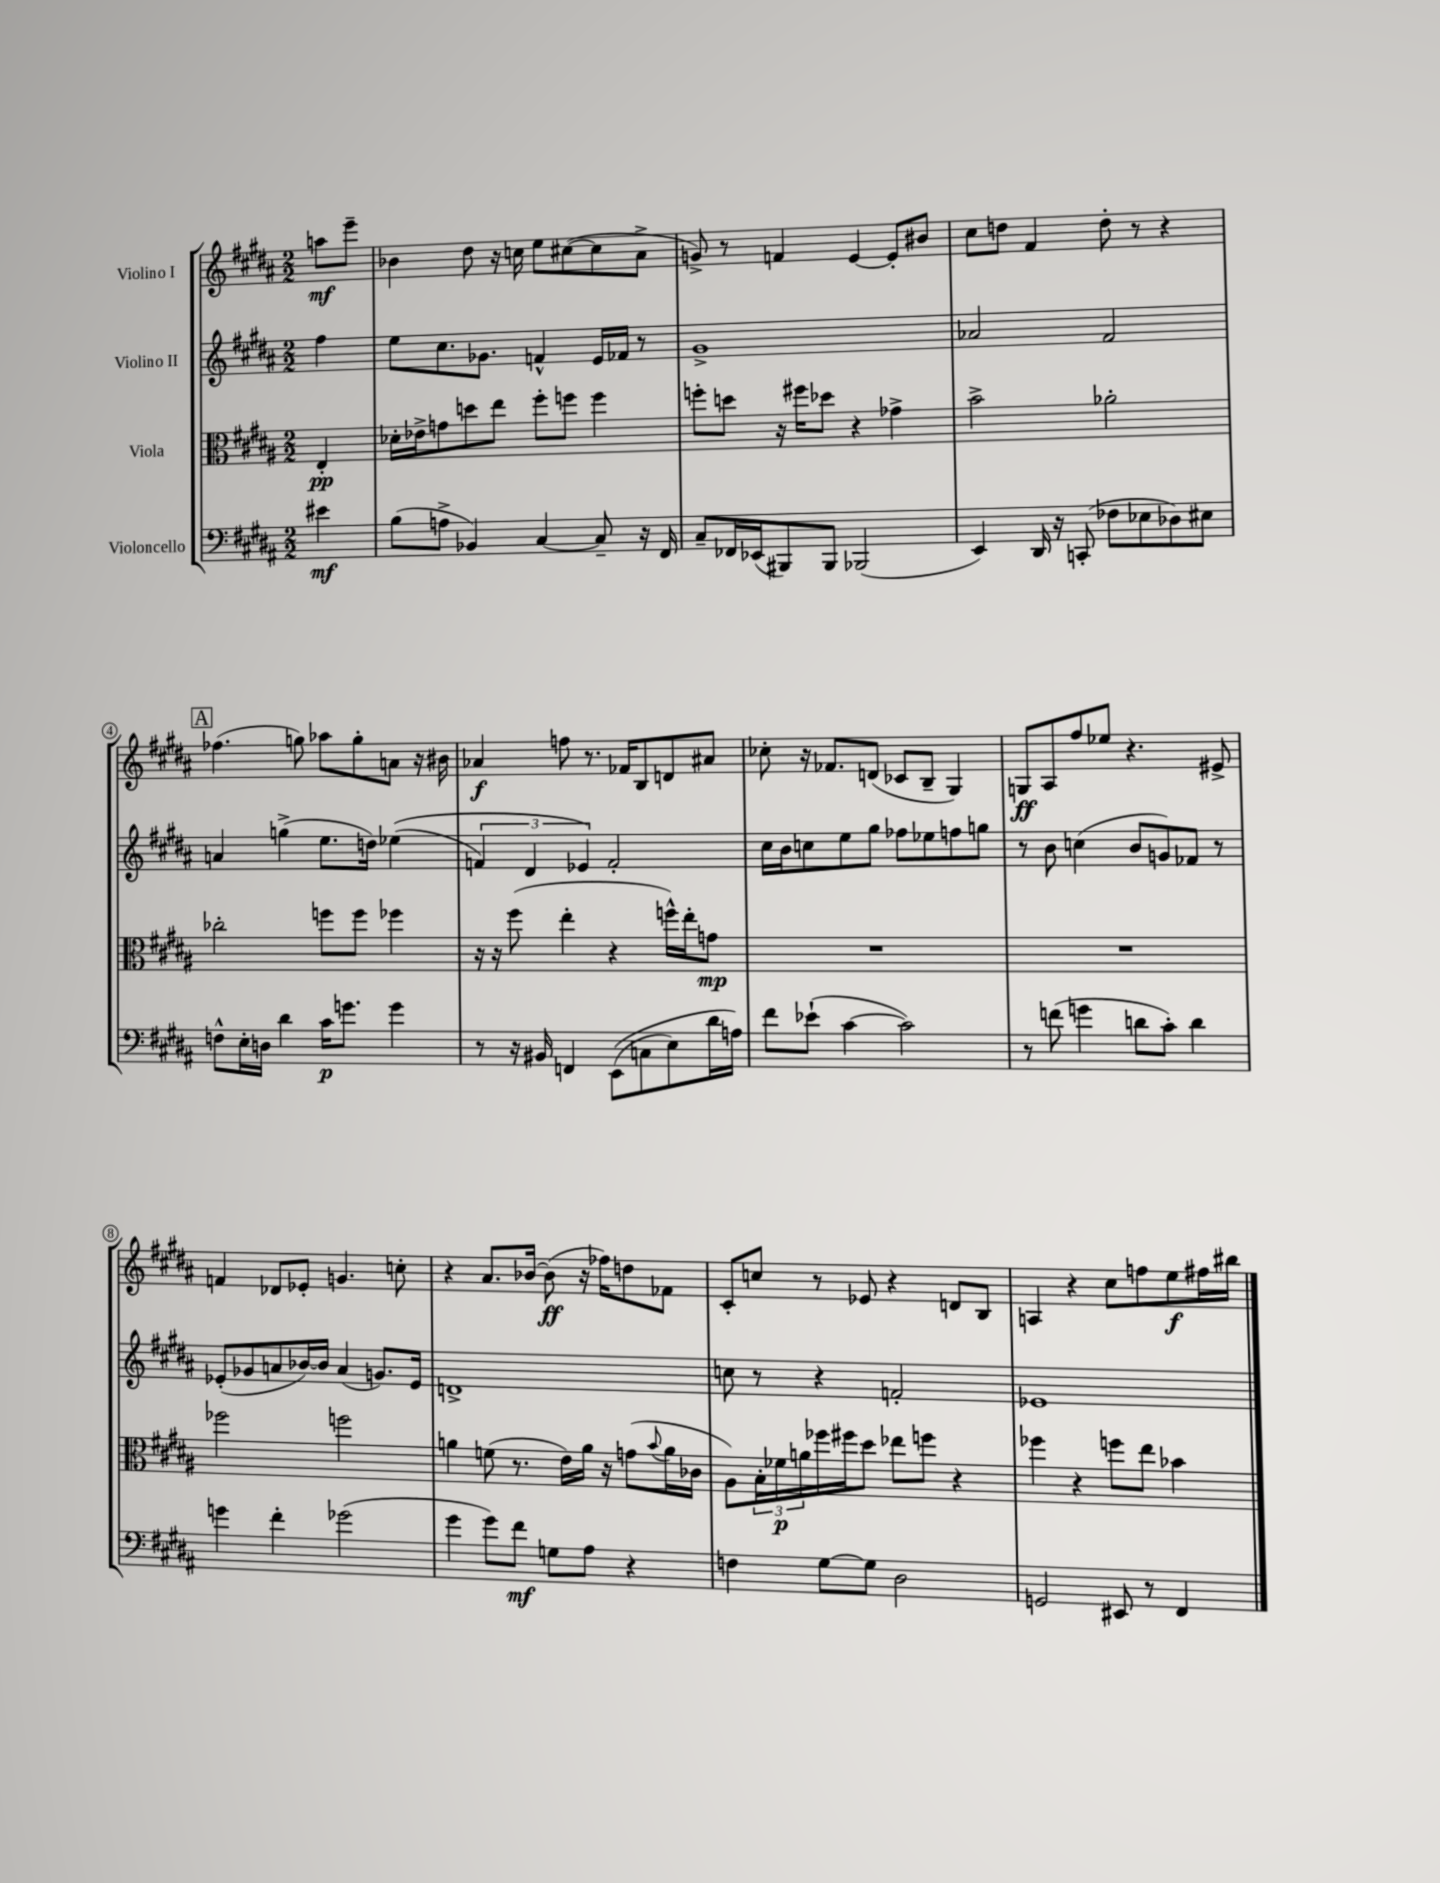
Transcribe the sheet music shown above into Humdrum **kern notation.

**kern	**kern	**kern	**kern
*staff4	*staff3	*staff2	*staff1
*clefF4	*clefC3	*clefG2	*clefG2
*k[f#c#g#d#a#]	*k[f#c#g#d#a#]	*k[f#c#g#d#a#]	*k[f#c#g#d#a#]
*M2/2	*M2/2	*M2/2	*M2/2
4e#\	4E'/	4ff#\	8aa\L
.	.	.	8eee~\J
=	=	=	=
(8B\L	16d-'\LL	8ee\L	4b-\
.	16e-^\J	.	.
8A^\J	8g\	8.cc#\	.
4BB-/)	8dd\	.	8dd#\
.	.	8.g-\J	.
.	8ee\J	.	16r
.	.	.	16cc\
[4C#/	8ff#'\L	4f^^/	8ee\L
.	8ff\J	.	([8cc#\
8C#~/]	4ff\	16e/LL	8cc#\]
.	.	16f-/JJ	.
16r	.	8r	8a#^\J
16FF#/	.	.	.
=	=	=	=
8C#~/L	8ff'\L	1g#^	8g^/)
16FF-/L	8dd\J	.	8r
(16EE-/J	.	.	.
8BBB#/)	16r	.	4f/
.	16ff#\LK	.	.
8BBB#/J	8dd-\J	.	.
(2BBB-/	4r	.	[4e/
.	4g-^\	.	8e'/]L
.	.	.	8b#/J
=	=	=	=
4EE/)	2b^\	2a-/	8cc#\L
.	.	.	8dd\J
16DD#/	.	.	4f#/
16r	.	.	.
(8CC'/	.	.	.
8F-\L	2a-'\	2f#/	8dd'\
8E-\	.	.	8r
8D-\)	.	.	4r
8E#\J	.	.	.
=	=	=	=
8F^^\L	2cc-'\	4a/	(4.ff-\
16E'\L	.	.	.
16D\JJ	.	.	.
4d#\	.	(4gg^\	.
.	.	.	8gg\)
16c#\LK	8ff\L	8.ee\L	8aa-\L
8.g\J	.	.	.
.	8ff\J	.	8gg'\
.	.	16dd\Jk)	.
4g\	4ff-\	&((4ee-\	8a\J
.	.	.	16r
.	.	.	16b#\
=	=	=	=
8r	16r	6f/)	4a-/
.	16r	.	.
16r	(8ff#\	.	.
.	.	6d#/	.
16BB#/	.	.	.
4FF/	4ee'\	.	8ff\
.	.	6e-/&)	.
.	.	.	8.r
&((8EE\L	4r	2f'/	.
.	.	.	16f-/LK
8C\	.	.	8B/
8E\)	16ff^^\LL)	.	8d/
.	16ee'\J	.	.
16d#\L	8g\J	.	8a#/J
16A\JJ&)	.	.	.
=	=	=	=
8f#\L	1r	16cc#\LL	8cc-'\
.	.	16b\J	.
(8e-`\J	.	8cc\	16r
.	.	.	8.f-/L
[4c#\	.	8ee\	.
.	.	8gg#\J	(8d/J
2c#\])	.	8ff-\L	8c-/L
.	.	8ee-\	8B~/J
.	.	8ff\	4G#/)
.	.	8gg\J	.
=	=	=	=
8r	1r	8r	8G/L
(8f\	.	8b\	8A#/
4g\	.	(4cc\	8ff#/
.	.	.	8ee-/J
8d\L	.	8b/L	4.r
8c#'\J)	.	8g/)	.
4d\	.	8f-/J	.
.	.	8r	8e#^/
=	=	=	=
4g\	2ff-\	(8e-'/L	4f/
.	.	8g-/	.
4f#'\	.	8a/	8d-/L
.	.	[16b-/L)	8e-'/J
.	.	16b-/]JJ	.
(2g-\	2ff\	(4a/	4.g/
.	.	8.g/L)	.
.	.	.	8cc'\
.	.	16e-/Jk	.
=	=	=	=
4g#\	4a\	1d^	4r
8g#\L)	(8f\	.	8.a#/L
8f#\J	8.r	.	.
.	.	.	[16b-/Jk
8G\L	.	.	(8b-\]
.	16e\LL)	.	.
8A#\J	16a\JJ	.	16r
.	16r	.	16ff-\LK)
4r	(8g\L	.	8dd\
.	8qqb/	.	.
.	16a\L	.	8f-\J
.	16c-\JJ	.	.
=	=	=	=
4F\	8A#\L)	8cc\	8c#'/L
.	24B'\L	8r	8cc/J
.	24f-\	.	.
.	24a\	.	.
[8G#\L	16ff-\	4r	8r
.	16ff#\J	.	.
8G#\]J	8dd#\J	.	8e-/
2D#\	8ee-\L	2f'/	4r
.	8ff\J	.	.
.	4r	.	8d/L
.	.	.	8B/J
=	=	=	=
2GG/	4ff-\	1e-	4A/
.	4r	.	4r
8EE#/	8ff\L	.	8cc#\L
8r	8ee\J	.	8ff\
4FF#/	4b-\	.	8ee\
.	.	.	16ff#\L
.	.	.	16bb#\JJ
==	==	==	==
*-	*-	*-	*-
